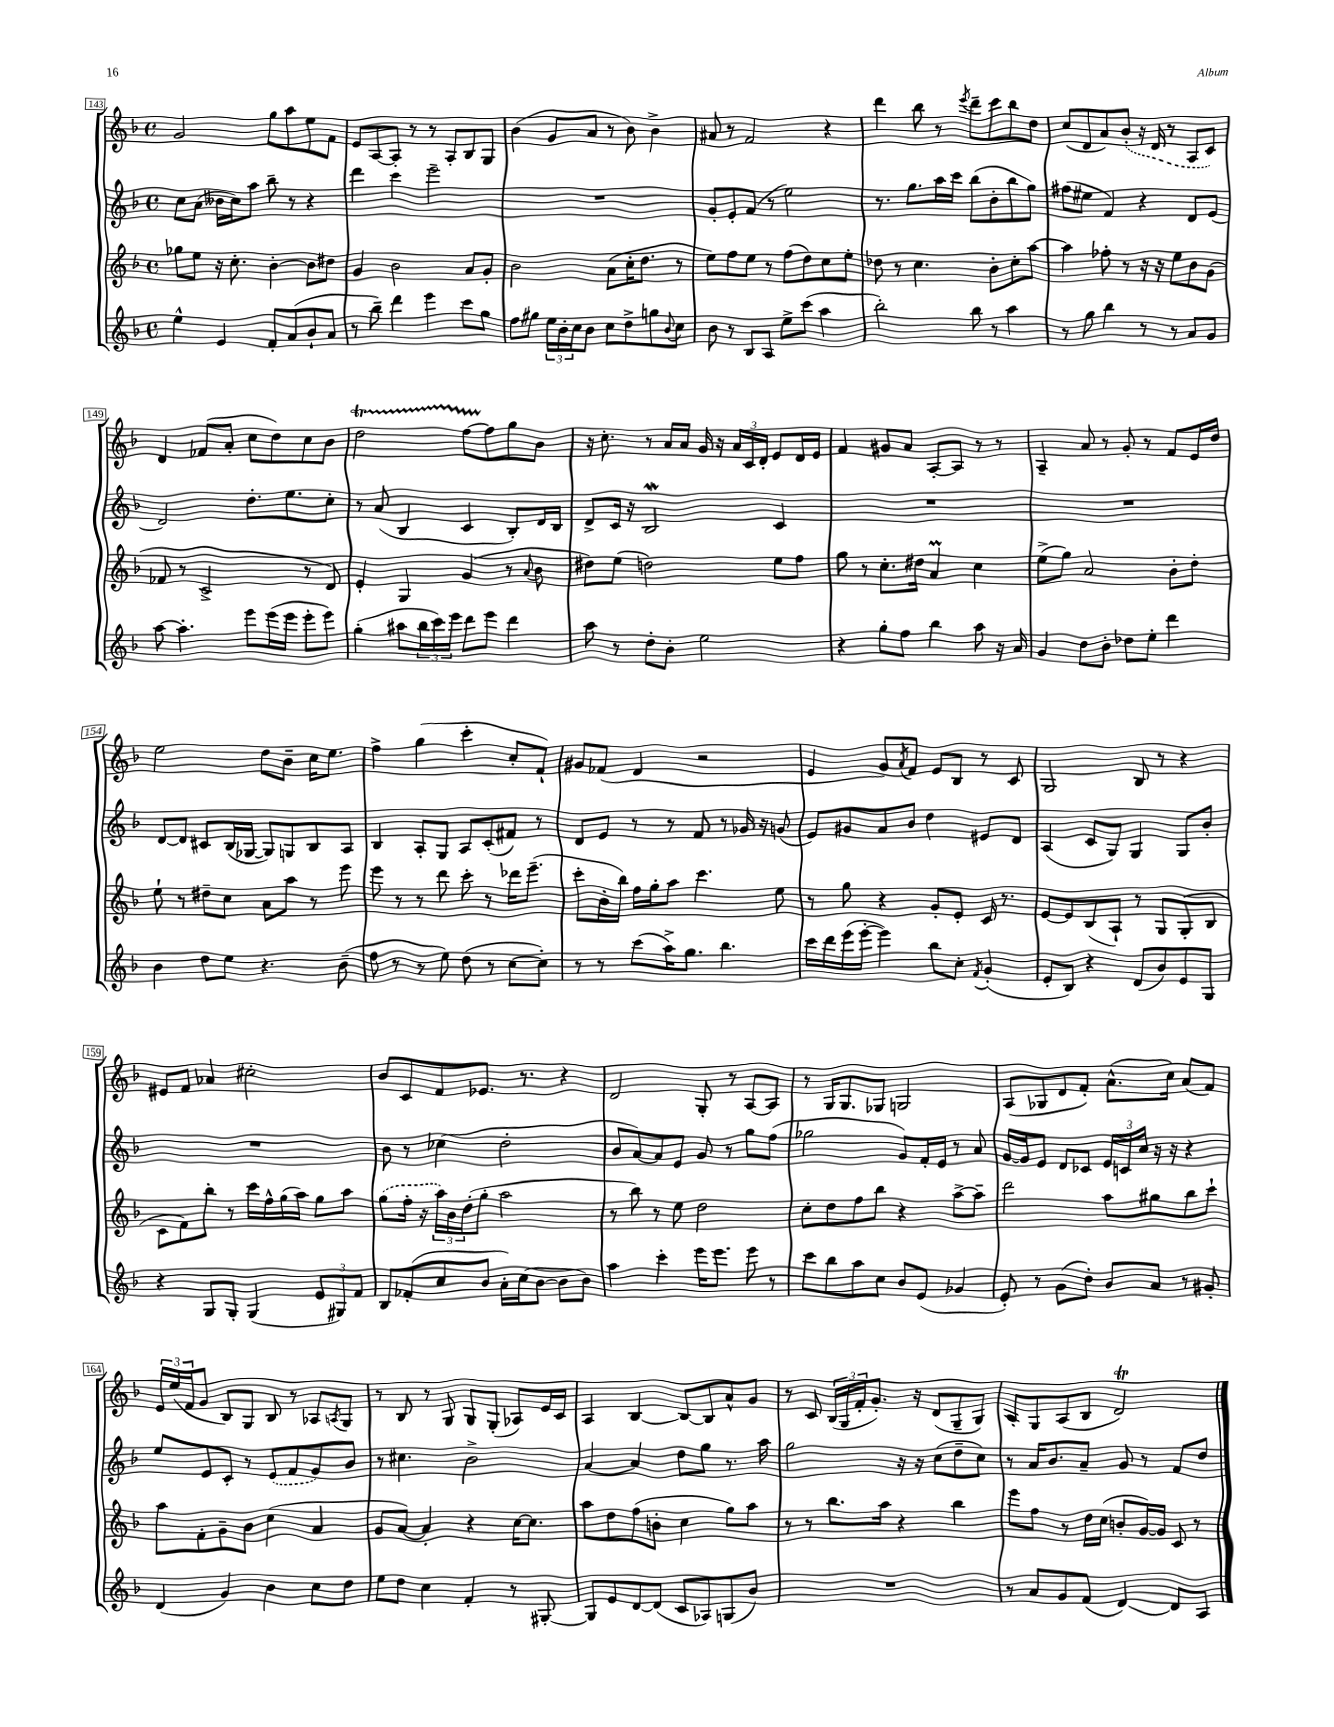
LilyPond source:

<<
\new StaffGroup <<
\new Staff = "s0" {
    \clef treble \key f \major \defaultTimeSignature \time 4/4
    g'2 g''8 a''8 e''8 f'8 |
    e'8 a8~ a8-. r8 r8 a8-. bes8 g8 |
    bes'4( g'8 a'8 r8 bes'8) bes'4-> |
    ais'8 r8 f'2 r4 |
    d'''4 bes''8 r8 \acciaccatura { e'''8 } d'''8-- c'''8 bes''8 d''8 |
    c''8( d'8 a'8) \once \slurDashed bes'8-.( r16 d'16 r8 a8 c'8) |
    d'4 fes'8( a'8-. c''8 d''8) c''8 bes'8 |
    d''2\startTrillSpan f''8~ f''8\stopTrillSpan g''8 bes'8 |
    r16 c''8.-. r8 a'16 a'16 g'16 r16 \tuplet 3/2 { a'16 c'16 d'16-. } e'8 d'16 e'16 |
    f'4 gis'8 a'8 a8~-. a8 r8 r8 |
    a4-- a'8 r8 g'8-. r8 f'8 e'16 d''16 |
    e''2 d''8 bes'8-- c''16 e''8. |
    f''4-> g''4( c'''4-. c''8-. f'8-!) |
    gis'8 fes'8( d'4 r2 |
    e'4 g'8) \acciaccatura { a'8 } f'8 e'8 bes8 r8 c'8 |
    g2 bes8 r8 r4 |
    eis'8 f'8 aes'4 cis''2-. |
    bes'8 c'8 f'8 ees'8. r8. r4 |
    d'2 g8-. r8 a8~ a8 |
    r8 g16 g8. ges8 g2 |
    a8( ges8 d'8 f'8-.) a'8.-^( c''16) a'8( f'8) |
    \tuplet 3/2 { e'16 e''16( f'16 } g'8 bes8) g8 bes8 r8 aes8 \acciaccatura { a8 } g8 |
    r8 bes8 r8 g8 g8 g8-.( aes8) e'16 c'16 |
    a4 bes4~ bes8~ bes8 a'8-^ g'8 |
    r8 c'8 \tuplet 3/2 { bes16( g16 f'16-. } g'8.-.) r16 d'8( g8-- g8) |
    a8-. g8 a8( bes8 d'2\trill) \bar "|." |
}
\new Staff = "s1" {
    \clef treble \key f \major \defaultTimeSignature \time 4/4
    c''8 a'8( beses'16 c''16) a''8 bes''8-- r8 r4 |
    d'''4 c'''4 e'''2-- |
    R1 |
    g'8-. e'8-. f'8( r8 e''2) |
    r8. g''8. a''16 c'''16 bes''8( bes'8-. bes''8 g''8) |
    fis''8( eis''8 f'4) r4 d'8 e'8( |
    d'2) d''8.-. e''8. c''8-. |
    r8 a'8( bes4 c'4 bes8-.) d'16 bes16 |
    d'8-> c'16 r16 bes2\mordent c'4 |
    R1 |
    R1 |
    d'8~ d'8 cis'8 bes16( ges16~ ges8) g8 bes8 a8 |
    bes4 a8-. g8 a8 c'8-.( fis'8) r8 |
    d'8 e'8 r8 r8 f'8 r8 ges'16 r16 g'8( |
    e'8) gis'8 a'8 bes'8 d''4 eis'8 d'8 |
    a4( c'8 g8) g4 g8 bes'8-. |
    R1 |
    bes'8 r8 ces''4( d''2-. |
    bes'8 a'8~) a'8 e'8 g'8 r8 g''8 f''8( |
    ges''2 g'8) f'16-. e'16 r8 a'8 |
    g'16~ g'16 e'8 d'8 ces'8 \tuplet 3/2 { e'16 c'16 c''16 } r16 r16 r4 |
    e''8 e'8 c'8-. r8 \once \slurDashed e'8( f'8 g'8) bes'8 |
    r8 cis''4. bes'2-> |
    a'4~ a'4 d''8 g''8 r8. a''16 |
    g''2 r16 r16 c''8( d''8-- c''8) |
    r8 a'16 bes'8. a'8-- g'8 r8 f'8 d''8 \bar "|." |
}
\new Staff = "s2" {
    \clef treble \key f \major \defaultTimeSignature \time 4/4
    ges''8 e''8 r16 c''8.-. bes'4~-. bes'8 dis''8 |
    g'4 bes'2 a'8 g'8-. |
    bes'2 a'8( c''16-. d''8. r8 |
    e''8) f''8 e''8 r8 f''8( d''8) c''8 e''8-. |
    des''8 r8 c''4. bes'8-. c''8-. a''8~ |
    a''4 fes''8-. r8 r16 r16 e''8 bes'8 g'8( |
    fes'8 r8 c'2-> r8 d'8) |
    e'4-. g4 g'4( r8 \appoggiatura { a'8 } bes'8 |
    dis''8) e''8( d''2) e''8 f''8 |
    g''8 r8 c''8.-. dis''16 a'4\prall c''4 |
    e''8->( g''8) a'2 bes'8-. d''8-. |
    e''8-! r8 dis''8-- c''8 a'8 a''8 r8 e'''8 |
    e'''8 r8 r8 d'''8 c'''8-. r8 des'''16 e'''8.--( |
    c'''8-. bes'16-. bes''16) f''16 g''16-. a''8 c'''4. e''8 |
    r8 g''8 r4 g'8-. e'8-. c'16 r8. |
    e'8~ e'8 bes8( a8-!) r8 g8 g8-.( bes8 |
    c'8 f'8) bes''8-. r8 c'''16 f''16-^ g''16( a''16) g''8 a''8 |
    \once \slurDashed g''8( f''16-. r16 \tuplet 3/2 { a''16) bes'16 d''16-.( } g''8-. a''2 |
    r8 bes''8) r8 e''8 d''2 |
    c''8-. d''8 f''8 bes''8 r4 a''8~-> a''8-- |
    d'''2 a''8 gis''8 bes''8 c'''8-! |
    a''8 f'8-. g'8-- bes'8 c''4( a'4 |
    g'8 a'8~) a'4-. r4 c''16~ c''8. |
    a''8 d''8 f''8( b'8-. c''4 g''8) a''8 |
    r8 r8 bes''8. a''16 r4 bes''4 |
    e'''8 f''8 r8 d''16 c''16( b'8-. g'16~) g'16 c'8 r8 \bar "|." |
}
\new Staff = "s3" {
    \clef treble \key f \major \defaultTimeSignature \time 4/4
    e''4-^ e'4 f'8-. a'8( bes'8-! a'8 |
    r8 bes''8--) d'''4 e'''4 c'''8 g''8 |
    f''8 gis''8 \tuplet 3/2 { e''16 bes'16-. c''16 } bes'8 c''8 d''8-> g''8 \appoggiatura { bes'8 } c''8 |
    bes'8 r8 bes8 a8 e''8-> c'''8( a''4 |
    bes''2-.) bes''8 r8 a''4 |
    r8 g''8 bes''4 r8 r8 a'8 g'8 |
    a''8~ a''4.-. e'''8 e'''16( e'''16 e'''8-. e'''8) |
    g''4-.( ais''8 \tuplet 3/2 { bes''16 c'''16) e'''16 } d'''8 e'''8 d'''4 |
    a''8 r8 d''8-. bes'8-. e''2 |
    r4 g''8-. f''8 bes''4 a''8 r16 a'16 |
    g'4 d''8 bes'8-. des''8 e''8-. d'''4 |
    bes'4 d''8 e''8 r4. bes'8--( |
    f''8 r8 r8 e''8) d''8( r8 c''8~ c''8-.) |
    r8 r8 c'''8( a''16->) g''8. bes''4. |
    c'''16 d'''16 e'''16( e'''16~-. e'''4) bes''8 c''8-. \acciaccatura { f'8 } g'4-.( |
    e'8-. bes8) r4 d'8( bes'8) e'8 g8 |
    r4 g8 g8-. g4( \tuplet 3/2 { e'8 gis8) f'8 } |
    bes8 fes'8-.( c''8 bes'8 a'16-.) c''16( bes'8~ bes'8 bes'8) |
    a''4 c'''4-. e'''16 e'''8. e'''8 r8 |
    c'''8 bes''8 a''8 c''8 bes'8 e'8( ges'4 |
    e'8-.) r8 g'8( d''8-.) bes'8 a'8 r8 gis'8-. |
    d'4( g'4) bes'4 c''8 d''8 |
    e''8 d''8 c''4 f'4-. r8 gis8~-. |
    gis8 e'8 d'8~ d'8( c'8 aes8) g8( bes'8) |
    R1 |
    r8 a'8 g'8 f'8( d'4~) d'8 a8 \bar "|." |
}
>>
>>
\layout { \context { \Score currentBarNumber = #143 \override BarNumber.stencil = #(make-stencil-boxer 0.1 0.3 ly:text-interface::print) } }
